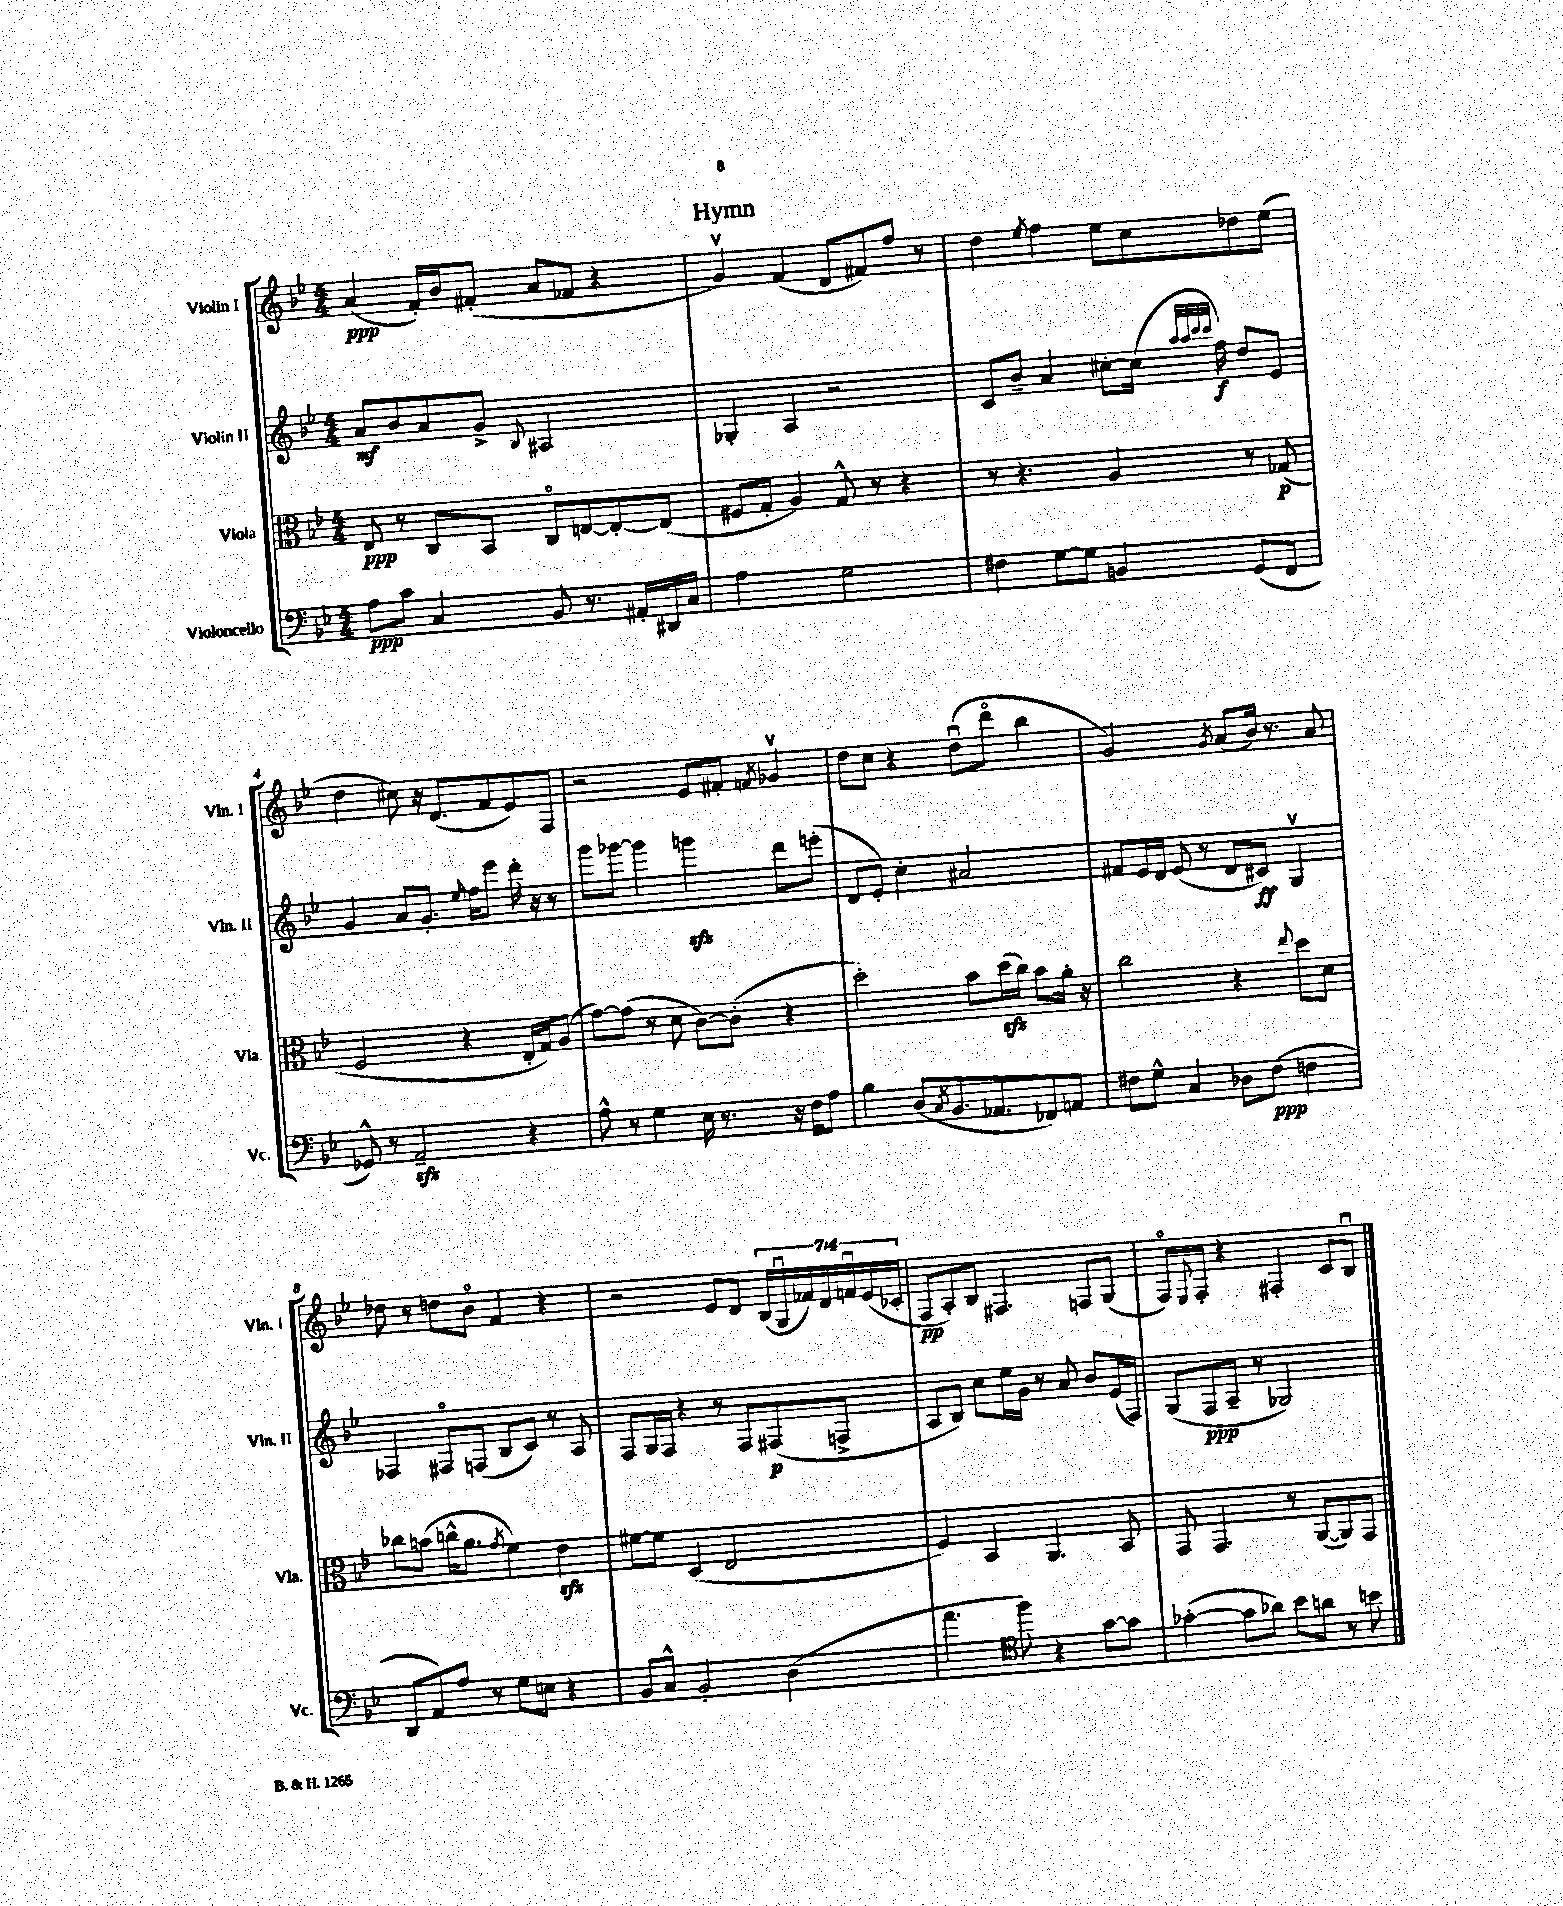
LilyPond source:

\header { title = "Hymn" }
<<
\new StaffGroup <<
\new Staff = "s0" \with { instrumentName = "Violin I" shortInstrumentName = "Vln. I" } {
    \clef treble \key bes \major \numericTimeSignature \time 4/4 \override Staff.TupletNumber.text = #tuplet-number::calc-fraction-text
    a'4\ppp( f'16-.) bes'16 fis'8-.( a'8 fes'8 r4 |
    g'4\upbow) f'4( d'8 fis'8) f''8 r8 |
    d''4 \acciaccatura { ees''8 } f''4 ees''8 c''8 des''8 ees''8( |
    d''4 cis''8) r16 d'8.( f'8 ees'8) f8 |
    r2 ees'8 fis'8-. \acciaccatura { f'8 } ges'4\upbow |
    d''8 c''8 r4 d''8\downbow( d'''8\flageolet bes''4 |
    g'2) \acciaccatura { g'8 } a'8( bes'16) r8. a'8 |
    des''8 r8 d''8 bes'8\flageolet f'4 r4 |
    r2 ees'8 d'8 \tuplet 7/4 { bes16( g16\downbow fes'16) d'16 f'16\downbow ees'16( ces'16-. } |
    f8\pp a8-.) bes8 fis4. f8 g8( |
    f8\flageolet) \appoggiatura { ees8 } f8-. r4 fis4-. c'8 bes8\downbow \bar "|." |
}
\new Staff = "s1" \with { instrumentName = "Violin II" shortInstrumentName = "Vln. II" } {
    \clef treble \key bes \major \numericTimeSignature \time 4/4
    a'8\mf bes'8 a'8 g'8-> \appoggiatura { bes8 } ais2 |
    ges4-. a4 r2 |
    c'8 bes'8-- a'4 cis''8~-. cis''16( \grace { a''32 a''32 c'''32 c'''32 } f''16\f) d''8 ees'8 |
    g'4 a'8 g'8.-. \grace { ees''16 } f''16 ees'''8 d'''16-. r16 r8 |
    g'''8 ges'''8~ ges'''4 g'''4\sfz d'''8 e'''8-.( |
    d'8 ees'8-.) c''4-. ais'2 |
    fis'8 ees'16 d'16 ees'8( r8 d'8 cis'8\ff) g4\upbow |
    fes4 fis8\flageolet f8( bes8 c'8) r8 a8 |
    f8 g16 f16 r4 r8 f8 fis8\p( f8-> |
    a8 bes8) c''8 ees''16 g'16 r8 a'8 bes'8 ees'16( f16) |
    g8( f8\ppp a8-- r8 ges2) \bar "|." |
}
\new Staff = "s2" \with { instrumentName = "Viola" shortInstrumentName = "Vla." } {
    \clef alto \key bes \major \numericTimeSignature \time 4/4
    ees8\ppp r8 c8 bes,8 c8\flageolet e8~ e8~-. e8( |
    fis8 g8-. a4) g8-^ r8 r4 |
    r8 r4. a4 r8 ges8\p( |
    f2 r4 ees16-. g16) a8( |
    g'8~) g'8( r8 d'8 c'8~) c'8-.( r4 |
    d''2-.) bes'8 d''16\sfz( c''16) bes'8 a'16-. r16 |
    c''2 r4 \appoggiatura { ees''8 } d''8 d'8 |
    ces''8 b'8( c''16-^ a'8. \acciaccatura { g'8 } f'4) ees'4\sfz |
    fis'8~ fis'8 d4( ees2 |
    f4) bes,4 a,4. bes,8 |
    g,8 g,4. r8 a,8~( a,8) g,8 \bar "|." |
}
\new Staff = "s3" \with { instrumentName = "Violoncello" shortInstrumentName = "Vc." } {
    \clef bass \key bes \major \numericTimeSignature \time 4/4
    a8\ppp c'8 c4 bes,8 r8. ais,16-. dis,16 c16 |
    a2 g2 |
    fis4 g8~ g8 b,4 g,8( f,8 |
    ges,8-^) r8 a,2--\sfz r4 |
    a8-^ r8 g4 ees16 r8. r16 f16 a8 |
    bes4 d8( \acciaccatura { c8 } bes,8. aes,8. fes,8) a,8 |
    fis8 g8-^ c4 des8 fis8\ppp( f4 |
    d,8 a,8) a8 r8 g8 e8 r4 |
    bes,8 c8-^ bes,2-. d4( |
    a'4. \clef tenor f''8) r4 g'8~ g'8 |
    ges'4~-.( ges'8 aes'8) bes'8 a'8 r8 b'8 \bar "|." |
}
>>
>>
